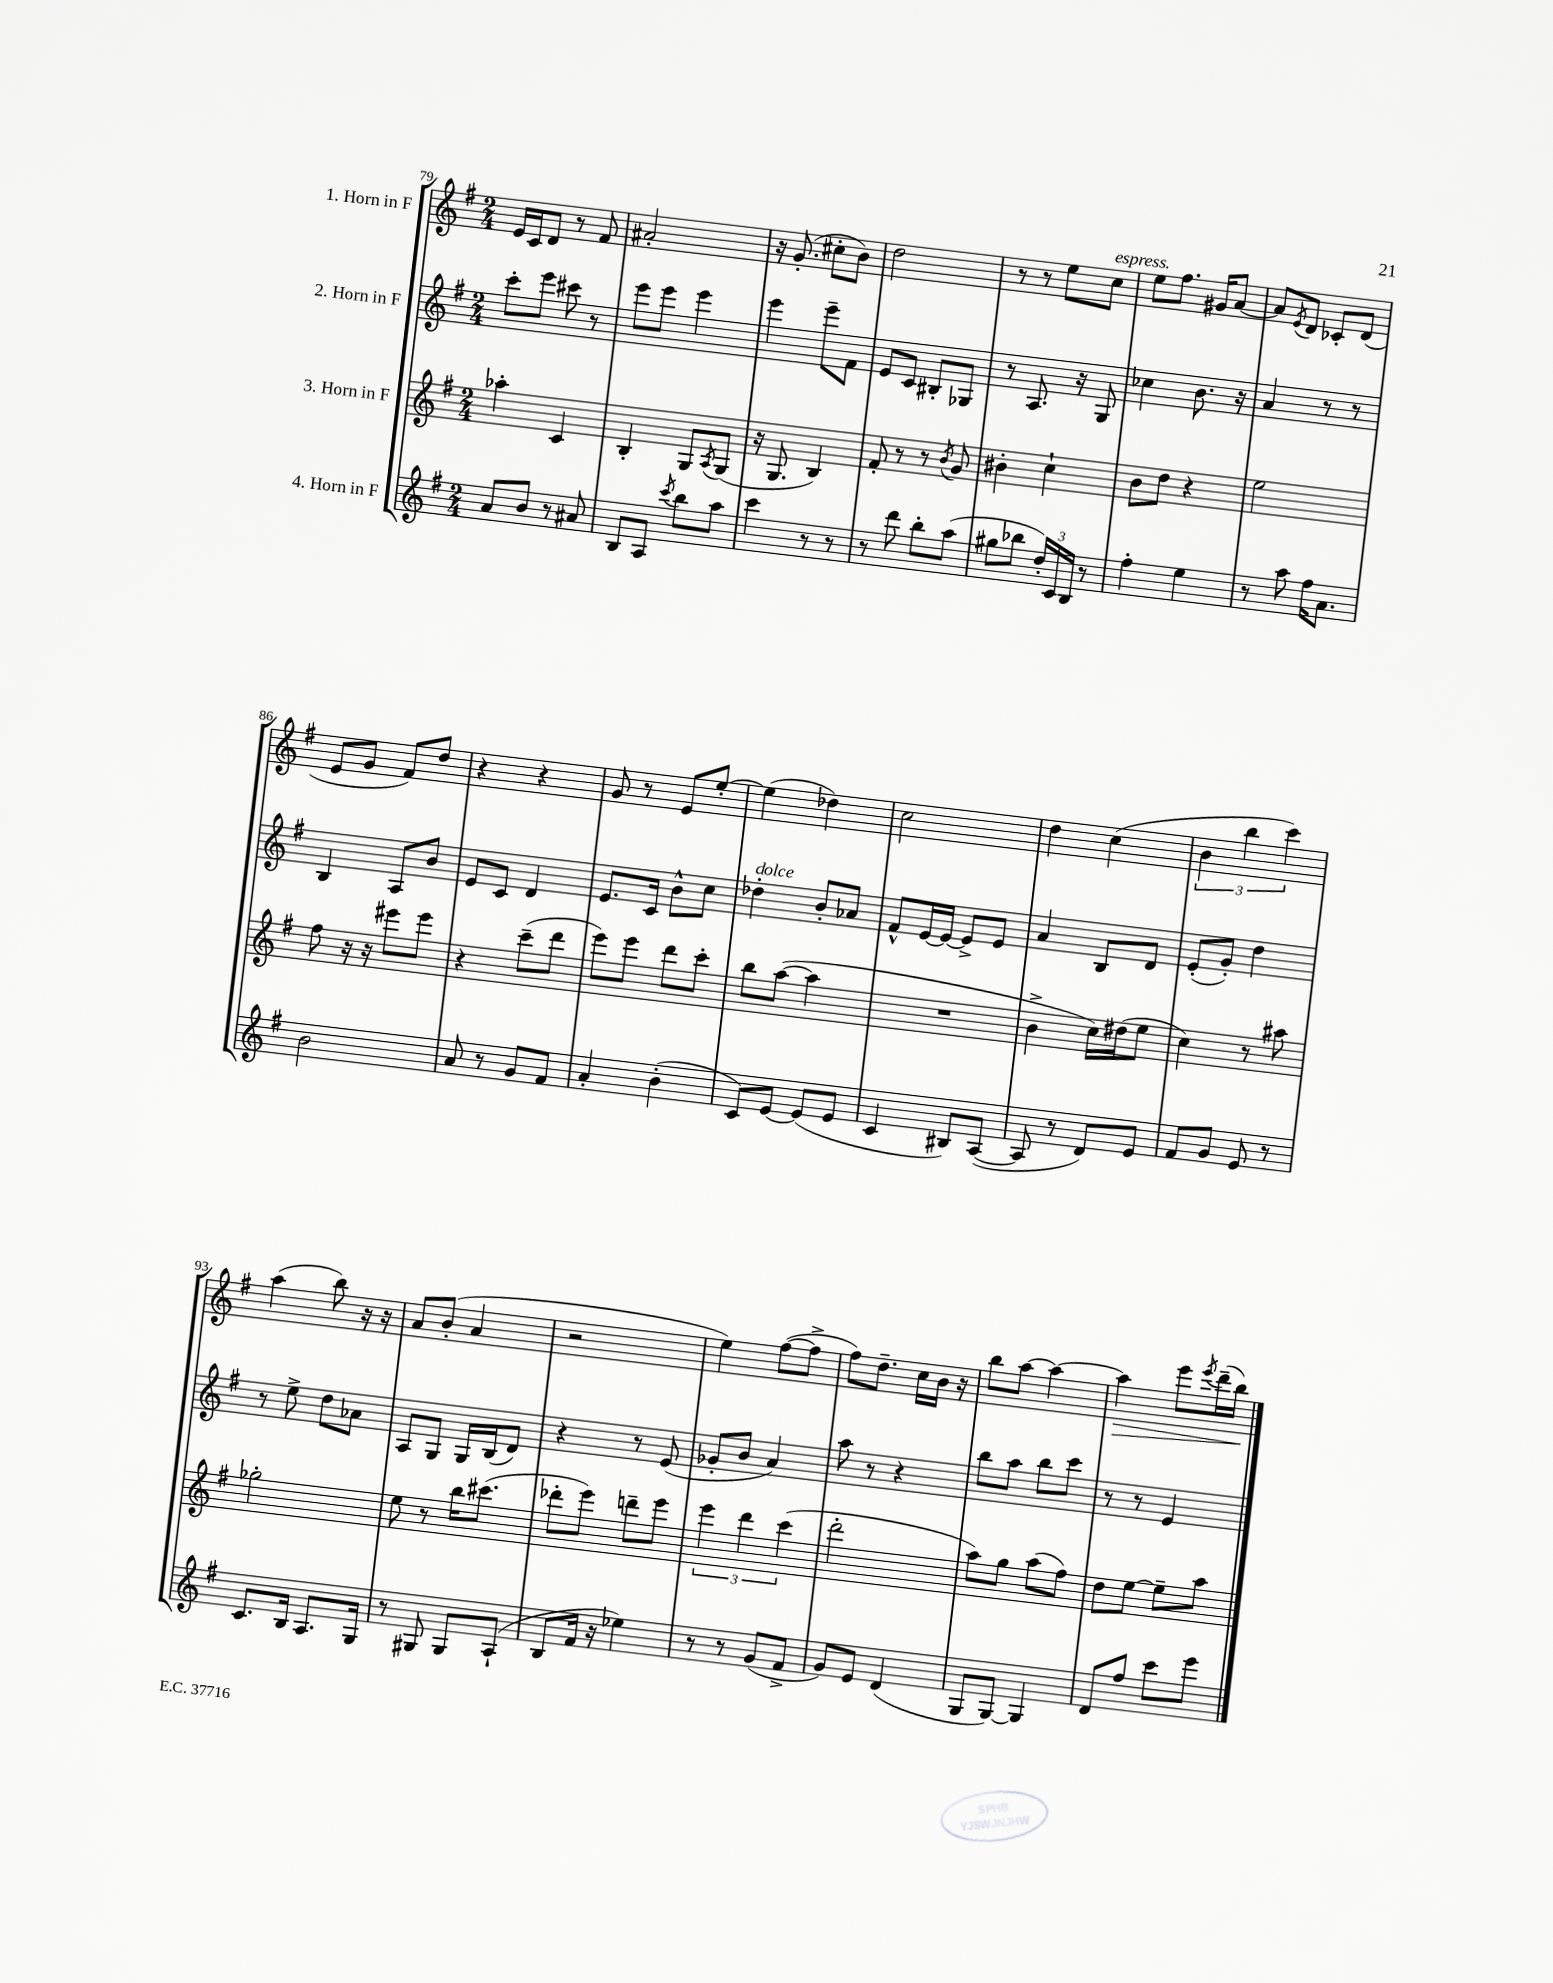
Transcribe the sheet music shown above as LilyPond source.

<<
\new StaffGroup <<
\new Staff = "s0" \with { instrumentName = "1. Horn in F" } {
    \clef treble \key g \major \numericTimeSignature \time 2/4
    e'16 c'16 d'8 r8 fis'8 |
    ais'2-. |
    r16 g'8.-.( cis''8-. b'8) |
    d''2 |
    r8 r8 e''8 c''8^\markup { \italic "espress." } |
    e''8 fis''8. gis'16 a'8~ |
    a'8 \acciaccatura { e'8 } d'8 ces'8-. d'8( |
    e'8 g'8 fis'8) d''8 |
    r4 r4 |
    g'8 r8 e'8 e''8~-. |
    e''4( des''4) |
    c''2 |
    d''4 c''4( |
    \tuplet 3/2 { b'4 b''4 c'''4) } |
    a''4( b''8) r16 r16 |
    a'8 b'8-.( a'4 |
    r2 |
    e''4) fis''8~( fis''8-> |
    fis''8) d''8.-- c''16 b'16 r16 |
    b''8 a''8~ a''4~ |
    a''4\> e'''8 \acciaccatura { e'''8 } d'''16--( b''16\!) \bar "|." |
}
\new Staff = "s1" \with { instrumentName = "2. Horn in F" } {
    \clef treble \key g \major \numericTimeSignature \time 2/4
    c'''8-. e'''8 cis'''8 r8 |
    e'''8 e'''8 e'''4 |
    e'''4 e'''8-- fis'8 |
    e'8 c'8 bis8-. ges8 |
    r8 a8. r16 g8 |
    ces''4 b'8. r16 |
    a'4 r8 r8 |
    b4 a8 b'8 |
    e'8 c'8 d'4 |
    e'8. c'16 b'8-^ c''8 |
    des''4-.^\markup { \italic "dolce" } b'8-. aes'8 |
    fis'8-^ e'16~ e'16~ e'8-> e'8 |
    a'4 b8 d'8 |
    e'8-.( g'8-.) d''4 |
    r8 e''8-> d''8 aes'8 |
    a8 g8 g16 b16( d'8) |
    r4 r8 e'8( |
    ges'8-. b'8 a'4) |
    a''8 r8 r4 |
    b''8 a''8 b''8 c'''8 |
    r8 r8 e'4 \bar "|." |
}
\new Staff = "s2" \with { instrumentName = "3. Horn in F" } {
    \clef treble \key g \major \numericTimeSignature \time 2/4
    aes''4-. c'4 |
    b4-. g8 \acciaccatura { a8 } g8( |
    r16 g8. b4) |
    fis'8-. r8 r8 \acciaccatura { b'8 } g'8 |
    bis'4-. c''4-! |
    b'8 d''8 r4 |
    e''2 |
    fis''8 r16 r16 eis'''8 eis'''8 |
    r4 c'''8--( d'''8 |
    e'''8) e'''8 d'''8 c'''8-. |
    b''8 a''8~( a''4 |
    R2 |
    b'4-> c''16) dis''16( e''8 |
    c''4) r8 ais''8 |
    ges''2-. |
    e''8 r8 b''16 cis'''8.( |
    des'''8-. e'''8) d'''8-- e'''8 |
    \tuplet 3/2 { e'''4 d'''4 c'''4( } |
    d'''2-. |
    a''8) g''8 a''8( fis''8) |
    d''8 e''8~ e''8-- a''8 \bar "|." |
}
\new Staff = "s3" \with { instrumentName = "4. Horn in F" } {
    \clef treble \key g \major \numericTimeSignature \time 2/4
    a'8 b'8 r8 ais'8 |
    b8 a8 \acciaccatura { c'''8 } b''8 a''8 |
    c'''4 r8 r8 |
    r8 d'''8 b''8-. a''8( |
    gis''8 bes''8 \tuplet 3/2 { d''16-.) c'16 b16 } r8 |
    fis''4-. e''4 |
    r8 a''8 fis''16 a'8. |
    b'2 |
    a'8 r8 g'8 fis'8 |
    a'4-. b'4-.( |
    c'8) e'8~ e'8( e'8 |
    c'4 bis8) a8~( |
    a8 r8 d'8) e'8 |
    fis'8 g'8 e'8 r8 |
    c'8. b16 a8. g16 |
    r8 gis8 gis8 a8-!( |
    b8 fis'16 r16 ees''4) |
    r8 r8 g'8( fis'8-> |
    g'8) e'8 d'4( |
    g8 g8~) g4 |
    d'8 fis''8 c'''8 e'''8 \bar "|." |
}
>>
>>
\layout { \context { \Score currentBarNumber = #79 } }
